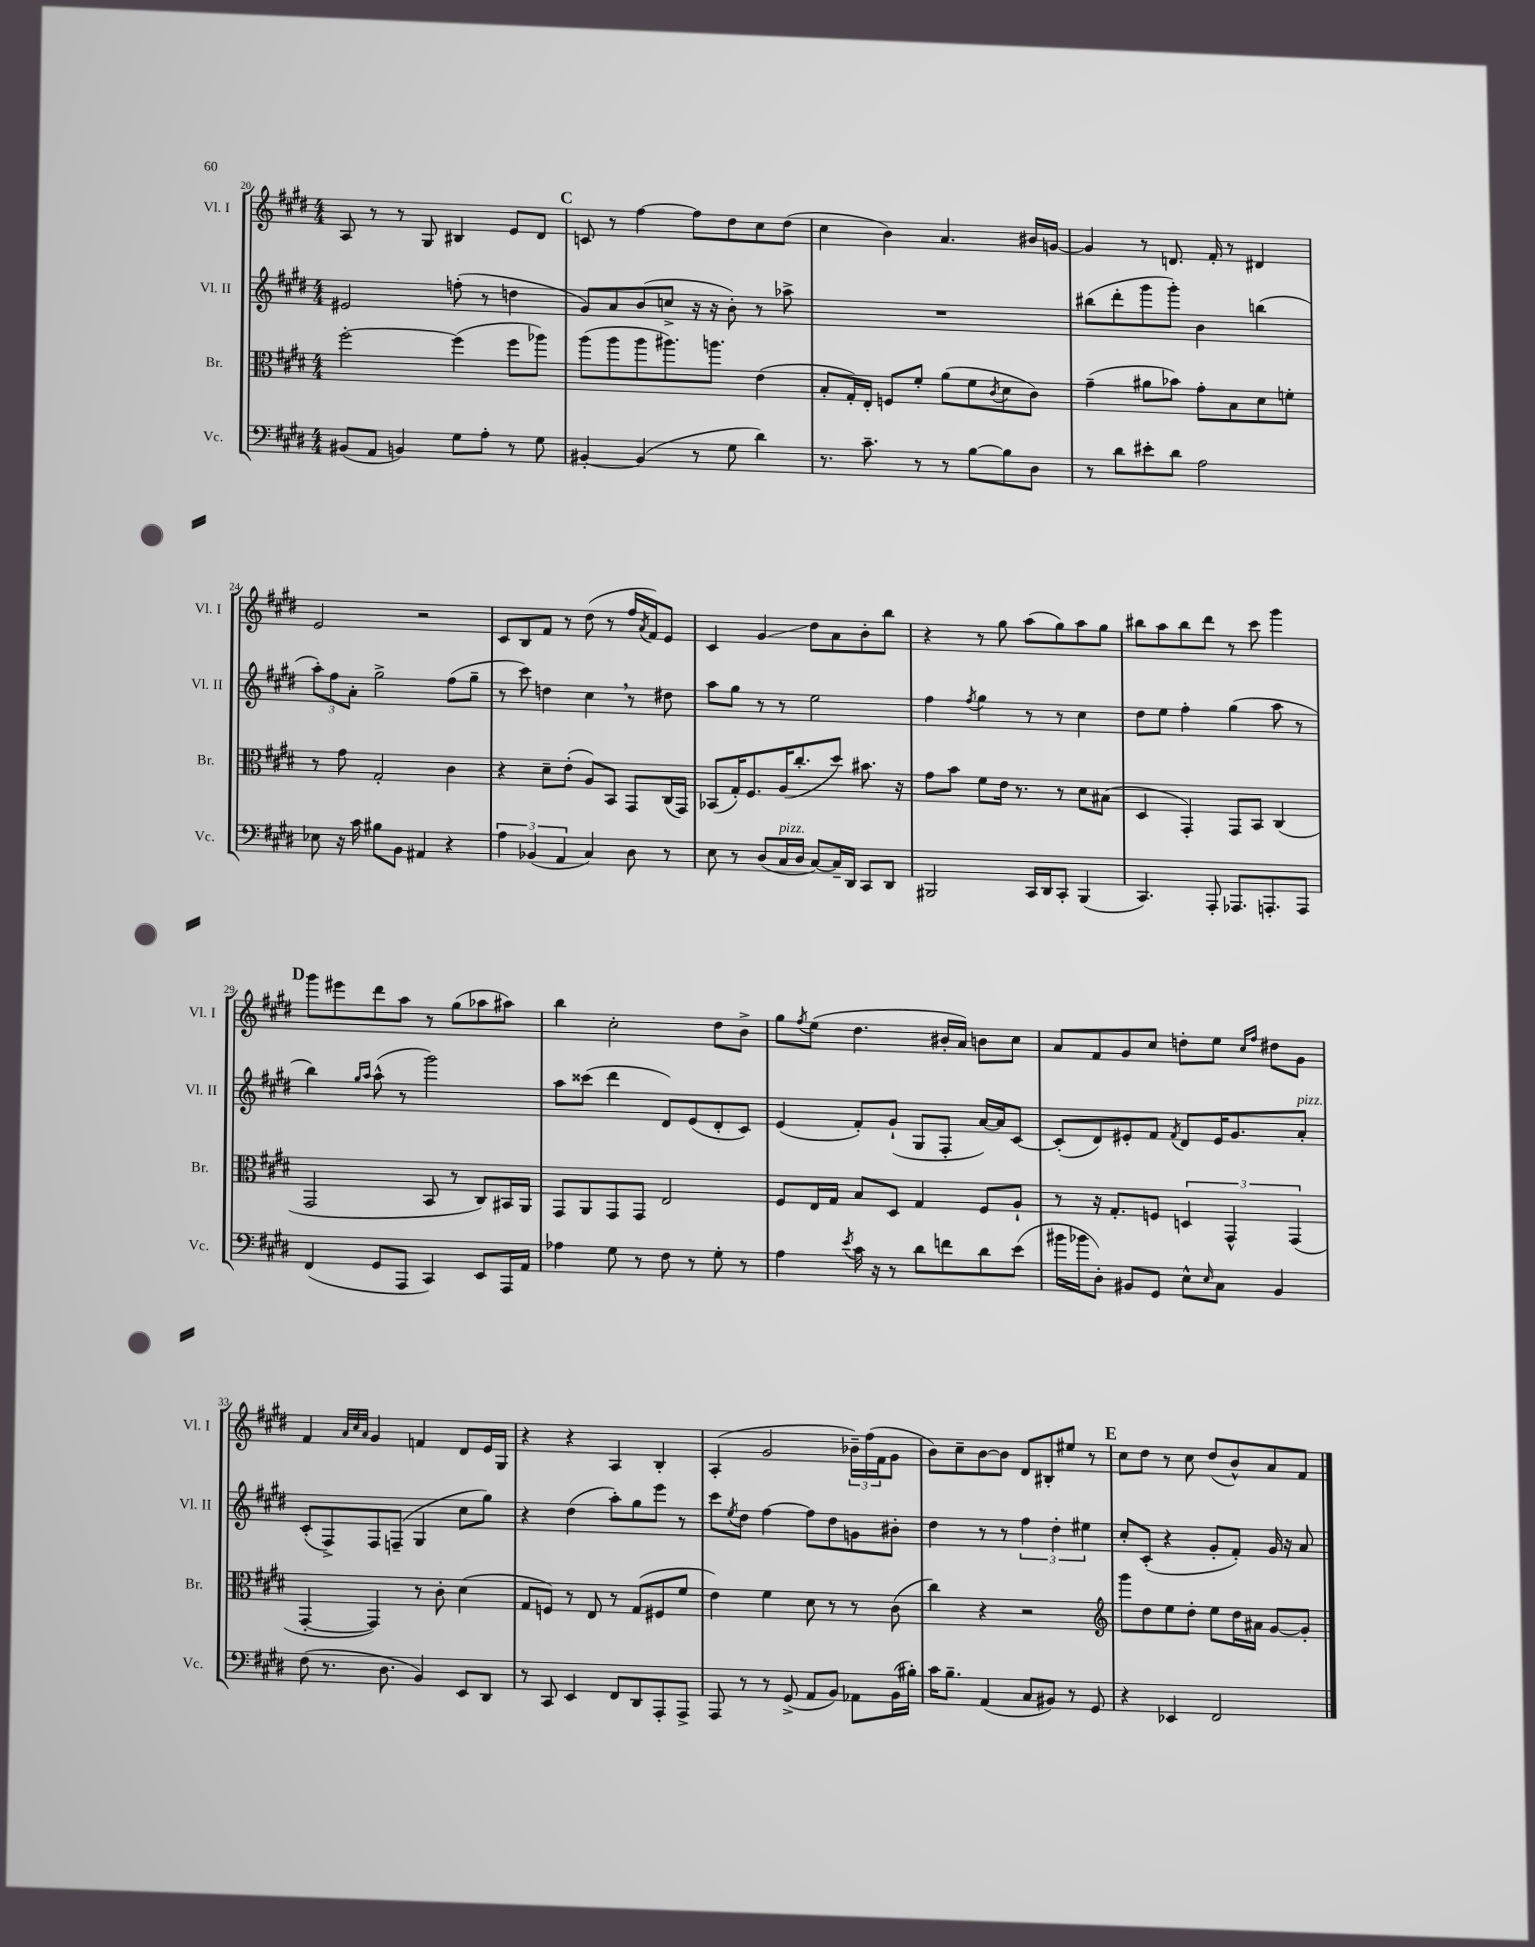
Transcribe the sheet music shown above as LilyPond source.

<<
\new StaffGroup <<
\new Staff = "s0" \with { instrumentName = "Vl. I" shortInstrumentName = "Vl. I" } {
    \clef treble \key e \major \numericTimeSignature \time 4/4
    a8 r8 r8 gis8 bis4 e'8 dis'8 |
    \mark \markup { \bold "C" } c'8 r8 fis''4~ fis''8 dis''8 cis''8 dis''8( |
    cis''4 b'4) a'4. bis'16 g'16~ |
    g'4 r8 d'8. fis'16-. r8 dis'4 |
    e'2 r2 |
    cis'8 b8 fis'8 r8 dis''8( r8 fis''16 \acciaccatura { a'8 } fis'16) e'8 |
    cis'4 gis'4\glissando dis''8 a'8 b'8-. b''8 |
    r4 r8 gis''8 a''8( gis''8) a''8 gis''8 |
    bis''8 a''8 bis''8 dis'''8 r8 cis'''8 gis'''4 |
    \mark \markup { \bold "D" } gis'''8 eis'''8 dis'''8 a''8 r8 gis''8( aes''8 ais''8) |
    b''4 cis''2-. dis''8 b'8-> |
    gis''8 \acciaccatura { fis''8 } e''8( dis''4. bis'16-. a'16) b'8 cis''8 |
    a'8 fis'8 gis'8 cis''8 d''8-. e''8 \grace { cis''16 fis''16 } dis''8 gis'8 |
    fis'4 \grace { a'32 cis''32 a'32 } gis'4 f'4 dis'8 e'16 gis16 |
    r4 r4 a4 b4-. |
    a4-.( gis'2 \tuplet 3/2 { bes'16--) fis''16( fis'16 } gis'8 |
    b'8) cis''8-- b'8~ b'8 dis'8 bis8-. eis''8 r8 |
    \mark \markup { \bold "E" } cis''8 dis''8 r8 cis''8 dis''8( b'8-^) a'8 fis'8 \bar "|." |
}
\new Staff = "s1" \with { instrumentName = "Vl. II" shortInstrumentName = "Vl. II" } {
    \clef treble \key e \major \numericTimeSignature \time 4/4
    eis'2 f''8-.( r8 d''4 |
    \mark \markup { \bold "C" } gis'8) a'8 b'8( c''8-> r16 r16 b'8-.) r8 aes''8-> |
    R1 |
    bis''8( dis'''8-. gis'''8 gis'''8-.) b'4 b''4( |
    \tuplet 3/2 { a''8-.) fis''8 a'8-. } gis''2-> fis''8( gis''8-- |
    r8 cis'''8) d''4 cis''4 \breathe r8 dis''8 |
    a''8 gis''8 r8 r8 e''2 |
    fis''4 \acciaccatura { fis''8 } gis''4 r8 r8 cis''4 |
    dis''8 e''8 fis''4-. gis''4( a''8 r8 |
    \mark \markup { \bold "D" } b''4) \grace { gis''16 a''16 } a''8-^( r8 gis'''2) |
    a''8 cisis'''8( dis'''4 dis'8) e'8( dis'8-. cis'8) |
    e'4( fis'8-.) gis'8-!( gis8 fis8-. a'16~) a'16 cis'8~ |
    cis'8-.( dis'8) eis'8-. fis'8 \acciaccatura { fis'8 } dis'8 eis'16 gis'8. a'8-.^\markup { \italic "pizz." } |
    cis'8-.( fis8->) fis8 f8--( gis4 cis''8 gis''8) |
    r4 dis''4( a''8-.) gis''8 e'''8 r8 |
    cis'''8 \acciaccatura { e''8 } dis''8 fis''4~ fis''8 dis''8 g'8 bis'8-. |
    dis''4 r8 r8 \tuplet 3/2 { fis''4 dis''4-. eis''4 } |
    \mark \markup { \bold "E" } cis''8-. cis'8-.( r4 gis'8-. fis'8-.) gis'16 r16 a'8 \bar "|." |
}
\new Staff = "s2" \with { instrumentName = "Br." shortInstrumentName = "Br." } {
    \clef alto \key e \major \numericTimeSignature \time 4/4
    fis''2~-. fis''4( fis''8 aes''8) |
    \mark \markup { \bold "C" } a''8( a''8 a''8 ais''8.) a''8. e'4( |
    b8-. gis16-.) e16-. f8 fis'8-. a'8( fis'8 \acciaccatura { cis'8 } dis'8 cis'8) |
    gis'4--( ais'8 bes'8) gis'8-. b8 dis'8 f'8-. |
    r8 gis'8 gis2-. cis'4 |
    r4 dis'8-- e'8-.( a8) b,8 gis,8 cis16( gis,16) |
    bes,8( gis16-.) fis8. a16( cis''8.-. dis''8) bis'8. r16 |
    gis'8 b'8 fis'8 e'16 r8. r8 dis'8 bis8( |
    dis4 gis,4-.) gis,8 b,8 cis4( |
    \mark \markup { \bold "D" } gis,2 b,8 r8 cis8) bis,16 a,16 |
    gis,8 a,8 gis,8 gis,8 e2 |
    fis8 e16 gis16 b8 dis8 gis4 fis8 a8-! |
    r8 r16 gis8.-. f8 \tuplet 3/2 { d4 gis,4-^ gis,4( } |
    gis,4~-. gis,4) r8 cis'8-. dis'4( |
    gis8 f8) r8 e8 r8 gis8( fis8 fis'8 |
    e'4) fis'4 dis'8 r8 r8 cis'8( |
    cis''4) r4 r2 |
    \mark \markup { \bold "E" } \clef treble gis'''8 dis''8 e''8 dis''8-. e''8 dis''16 ais'16 gis'8~ gis'8-. \bar "|." |
}
\new Staff = "s3" \with { instrumentName = "Vc." shortInstrumentName = "Vc." } {
    \clef bass \key e \major \numericTimeSignature \time 4/4
    bis,8( a,8 b,4) gis8 a8-. r8 gis8 |
    \mark \markup { \bold "C" } bis,4~-. bis,4( r8 gis8 dis'4) |
    r8. cis'8.-- r8 r8 b8~ b8 dis8 |
    r8 dis'8 eis'8-. dis'8 a2 |
    ees8 r16 cis'16 bis8 b,8 ais,4 r4 |
    \tuplet 3/2 { a4 bes,4( a,4 } cis4) dis8 r8 |
    e8 r8 dis8( cis16^\markup { \italic "pizz." } dis16 cis8~) cis16-- dis,16 cis,8 dis,8 |
    bis,,2 cis,16 dis,16 cis,8-. bis,,4( |
    cis,4.) a,,8-. aes,,8. a,,8.-. a,,8 |
    \mark \markup { \bold "D" } fis,4( gis,8 a,,8 cis,4) e,8 a,,16 a,16 |
    aes4 gis8 r8 fis8 r8 gis8-. r8 |
    a4 \acciaccatura { e'8 } cis'16 r16 r8 dis'8 f'8 dis'8 e'8( |
    bis'16 bes'16 dis8-.) bis,8 gis,8 e8-^ \grace { e16 } cis8 bis,4 |
    fis8( r8. dis8. b,4) e,8 dis,8 |
    r8 cis,8 e,4 fis,8 dis,8 a,,8-. a,,8-> |
    a,,8 r8 r8 gis,8->( a,8 b,8) aes,8 b,16( bis16-.) |
    cis'16 b8.-- a,4( cis8 bis,8) r8 gis,8 |
    \mark \markup { \bold "E" } r4 ees,4 fis,2 \bar "|." |
}
>>
>>
\layout { \context { \Score currentBarNumber = #20 } }
